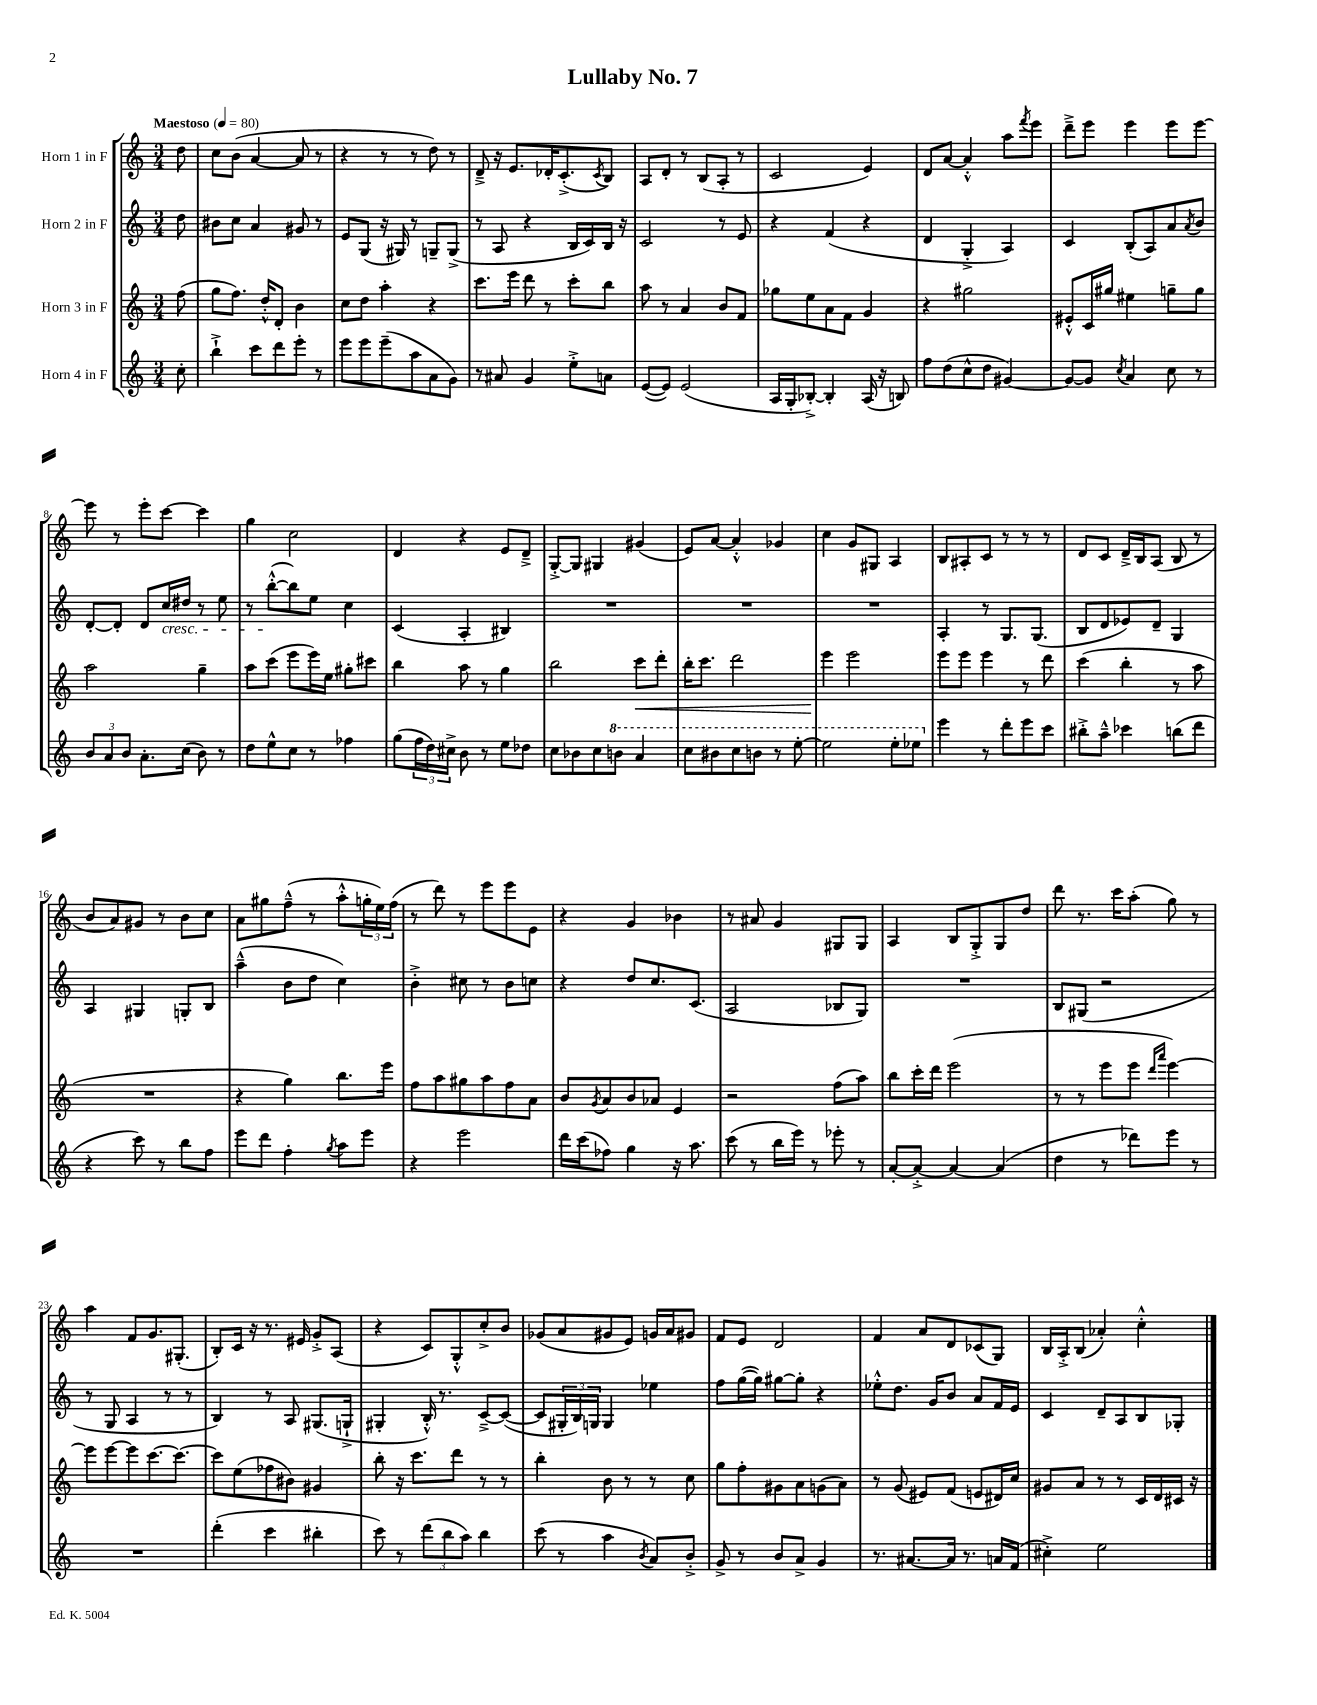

**kern	**kern	**dynam	**kern	**kern
*part4	*part3	*part3	*part2	*part1
*staff4	*staff3	*staff3	*staff2	*staff1
*I"Horn 4 in F	*I"Horn 3 in F	*	*I"Horn 2 in F	*I"Horn 1 in F
*clefG2	*clefG2	*	*clefG2	*clefG2
*k[]	*k[]	*	*k[]	*k[]
*M3/4	*M3/4	*	*M3/4	*M3/4
*MM80	*MM80	*	*MM80	*MM80
=	=	=	=	=
!	!	!	!	!LO:TX:a:B:t=Maestoso
8cc'\	(8ff\	.	8dd\	8dd\
=1	=1	=1	=1	=1
4bb`^\	8gg\L	.	8b#X\L	8cc\L
.	8.ff\J)	.	8cc\J	(8b\J
8ccc\L	.	.	4a/	[4a/
.	16dd'^^/KL	.	.	.
8ddd\	8d'/J	.	.	.
8eee'\J	4b\	.	8g#X/	8a/]
8r	.	.	8r	8r
=2	=2	=2	=2	=2
8eee\L	8cc\L	.	8e/L	4r
8eee\	8dd\J	.	(8G/J	.
(8eee~\	4aa'\	.	16r	8r
.	.	.	16G#X/)	.
8aa\	.	.	8r	8r
8a\	4r	.	8Gn~/L	8dd\)
8g\J)	.	.	(8G^/J	8r
=3	=3	=3	=3	=3
8r	8.ccc\L	.	8r	8d~^/
8a#X/	.	.	8A/	16r
.	16eee\Jk	.	.	8.e/L
4g/	8ddd\	.	4r	.
.	8r	.	.	16d-X'/K
.	.	.	.	(8.c'^/
8ee'^\L	8ccc'\L	.	16B/LL	.
.	.	.	16c/)	.
.	.	.	.	8qc/
8an\J	8bb\J	.	16B/JJ	8B/J)
.	.	.	16r	.
=4	=4	=4	=4	=4
([8e/L	8aa\	.	2c/	8A/L
8e/J])	8r	.	.	8d'/J
(2e/	4a/	.	.	8r
.	.	.	.	(8B/L
.	8b/L	.	8r	8A'/J
.	8f/J	.	8e/	8r
=5	=5	=5	=5	=5
16A/LL	8gg-X\L	.	4r	2c/
16G'/J	.	.	.	.
[8B-X'^/J)	8ee\	.	.	.
4B-'/]	8a\	.	(4f/	.
.	8f\J	.	.	.
(16A/	4g/	.	4r	4e/)
16r	.	.	.	.
8Bn/)	.	.	.	.
=6	=6	=6	=6	=6
8ff\L	4r	.	4d/	8d/L
(8dd\	.	.	.	[8a/J
8cc^^\	2gg#X\	.	4G'^/	4a'^^/]
8dd\J	.	.	.	.
[4g#X/)	.	.	4A/)	8aa\L
.	.	.	.	8qfff/
.	.	.	.	8eee\J
=7	=7	=7	=7	=7
8g#/L_	8e#X'^^/L	.	4c/	8ddd~^\L
8g#/J]	16c/L	.	.	8eee\J
.	16gg#X/JJ	.	.	.
8qcc/	.	.	.	.
4a/	4ee#X\	.	(8B'/L	4eee\
.	.	.	8A/)	.
8cc\	8ggn~\L	.	8a/	8eee\L
.	.	.	8qa/	.
8r	8gg\J	.	8b/J	[8eee\J
!!LO:LB:g=z
=8	=8	=8	=8	=8
12b/L	2aa\	.	[8d'/L	8eee\]
12a/	.	.	.	.
.	.	.	8d'/J]	8r
12b/J	.	.	.	.
8.a'\L	.	.	8d/L	8eee'\L
!	!	!	!LO:TX:b:i:t=cresc.	!
.	.	.	16cc/L	[8ccc\J
(16cc\Jk	.	.	16dd#X/JJ	.
8b\)	4gg~\	.	8r	4ccc\]
8r	.	.	8ee\	.
=9	=9	=9	=9	=9
8dd\L	8aa\L	.	8r	4gg\
8ee^^\	(8ccc\J	.	([8bb'^^\L	.
8cc\J	8eee\L	.	8bb\])	2cc\
8r	16eee\L)	.	8ee\J	.
.	16ee\JJ	.	.	.
4ff-X\	8gg#X'\L	.	4cc\	.
.	8ccc#X\J	.	.	.
=10	=10	=10	=10	=10
(8gg\L	4bb\	.	(4c/	4d/
24ff\L	.	.	.	.
24dd\)	.	.	.	.
24cc#X^\JJ	.	.	.	.
8b\	8aa\	.	4A'/	4r
8r	8r	.	.	.
8ee\L	4gg\	.	4B#X/)	8e/L
8dd-X\J	.	.	.	8d~^/J
=11	=11	=11	=11	=11
8cc\L	2bb\	.	2.r	[8G'^/L
8b-X\	.	.	.	8G/J]
8cc\	.	.	.	4G#X/
*8va	*	*	*	*
8bbn\J	.	.	.	.
!	!	!LO:HP:b	!	!
4aa/	8ccc\L	<	.	(4g#X/
.	8ddd'\J	.	.	.
=12	=12	=12	=12	=12
8ccc\L	16bb'\KL	.	2.r	8e/L)
.	8.ccc\J	.	.	.
8bb#X\	.	.	.	[8a/J
8ccc\	2ddd\	.	.	4a'^^/]
8bbn\J	.	.	.	.
8r	.	.	.	4g-X/
[8eee'\	.	.	.	.
=13	=13	=13	=13	=13
2eee\]	4eee\	.	2.r	4cc\
.	2eee\	[	.	8g/L
.	.	.	.	8G#X/J
8eee'\L	.	.	.	4A/
8eee-X\J	.	.	.	.
=14	=14	=14	=14	=14
*X8va	*	*	*	*
4eee\	8eee\L	.	4A'/	8B/L
.	8eee\J	.	.	8A#X'/
8r	4eee\	.	8r	8c/J
8ddd'\L	.	.	8.G/L	8r
8eee\	8r	.	.	8r
.	.	.	(8.G/J	.
8ccc\J	8ddd\	.	.	8r
=15	=15	=15	=15	=15
8bb#X'^\L	(4ccc\	.	8B/L	8d/L
8aa~^^\J	.	.	8d/	8c/J
4ccc-X\	4bb'\	.	8e-X/)	16d~^/LL
.	.	.	.	16B/J
.	.	.	8d~/J	(8A/J
(8bbn\L	8r	.	4G/	8B/
8ddd\J	8aa\	.	.	8r
!!LO:LB:g=z
=16	=16	=16	=16	=16
4r	2.r	.	4A/	8b/L
.	.	.	.	8a/)
8ccc\)	.	.	4G#X/	8g#X/J
8r	.	.	.	8r
8bb\L	.	.	8Gn'/L	8b\L
8ff\J	.	.	8B/J	8cc\J
=17	=17	=17	=17	=17
8eee\L	4r	.	(4aa~^^\	8a\L
8ddd\J	.	.	.	8gg#X\
4ff'\	4gg\)	.	8b\L	(8ff~^^\J
.	.	.	8dd\J	8r
8qgg/	.	.	.	.
8aa\L	8.bb\L	.	4cc\)	8aa'^^\L
8eee\J	.	.	.	24ggn'\L
.	.	.	.	24ee\)
.	16eee\Jk	.	.	.
.	.	.	.	(24ff\JJ
=18	=18	=18	=18	=18
4r	8ff\L	.	4b'^\	8r
.	8aa\	.	.	8ddd\)
2eee\	8gg#X\	.	8cc#X\	8r
.	8aa\	.	8r	8eee\L
.	8ff\	.	8b\L	8eee\
.	8a\J	.	8ccn\J	8e\J
=19	=19	=19	=19	=19
16ddd\LL	8b/L	.	4r	4r
(16ccc\J	.	.	.	.
.	8qg/	.	.	.
8ff-X\J)	8a/	.	.	.
4gg\	8b/	.	8dd/L	4g/
.	8a-X/J	.	8.cc/	.
16r	4e/	.	.	4b-X\
8.aa\	.	.	(8.c/J	.
=20	=20	=20	=20	=20
(8ccc\	2r	.	2A/	8r
8r	.	.	.	8a#X/
16bb\LL	.	.	.	4g/
16eee\JJ)	.	.	.	.
8r	.	.	.	.
8eee-X'\	(8ff\L	.	8B-X/L	8G#X/L
8r	8aa\J)	.	8G/J)	8G#/J
=21	=21	=21	=21	=21
[8a'/L	8bb\L	.	2.r	4A/
8a'^/J_	16ccc'\L	.	.	.
.	16ddd\JJ	.	.	.
4a/_	(2eee\	.	.	8B/L
.	.	.	.	8G'^/
(4a/]	.	.	.	8G/
.	.	.	.	8dd/J
=22	=22	=22	=22	=22
4dd\	8r	.	8B/L	8ddd\
.	8r	.	(8G#X/J	8.r
8r	8eee\L	.	2r	.
.	.	.	.	16ccc\KL
8ddd-X\L)	8eee\J	.	.	(8aa'\J
.	16qqddd/LL	.	.	.
.	16qqaaa/JJ	.	.	.
8eee\J	[4eee\)	.	.	8gg\)
8r	.	.	.	8r
!!LO:LB:g=z
=23	=23	=23	=23	=23
2.r	8eee\L]	.	8r	4aa\
.	[8eee\	.	8G/	.
.	8eee\]	.	4A/	8f/L
.	[8.ccc\	.	.	8.g/
.	.	.	8r	.
.	8.ccc\J_	.	.	(8.G#X'/J
.	.	.	8r	.
=24	=24	=24	=24	=24
(4ddd'\	8ccc\L]	.	4B/)	8B'/L)
.	(8ee\	.	.	16c/Jk
.	.	.	.	16r
4ccc\	8ff-X\	.	8r	8.r
.	8b#X\J)	.	8A/	.
.	.	.	.	16e#X/
4bb#X'\	4g#X/	.	(8.G#X/L	8g'^/L
.	.	.	.	(8A/J
.	.	.	16Gn`^/Jk	.
=25	=25	=25	=25	=25
8ccc\)	8bb'\	.	4G#X'/	4r
8r	16r	.	.	.
.	8.ccc\L	.	.	.
(12ddd\L	.	.	16B'^^/)	8c/L)
.	.	.	8.r	.
12bb\	.	.	.	.
.	8ddd\J	.	.	8G'^^/
12aa\J)	.	.	.	.
4bb\	8r	.	[8c~^/L	8cc'^/
.	8r	.	(8c/J_	8b/J
=26	=26	=26	=26	=26
(8ccc\	4bb'\	.	8c/L]	(8g-X/L
8r	.	.	24G#X'/L	8a/
.	.	.	24B/)	.
.	.	.	24Gn/JJ	.
4aa\	8b\	.	4G/	8g#X/
.	8r	.	.	8e/J)
8qb/	.	.	.	.
8a/L)	8r	.	4ee-X\	16gn/LL
.	.	.	.	16a/J
8b'^/J	8cc\	.	.	8g#X/J
=27	=27	=27	=27	=27
8g^/	8gg\L	.	8ff\L	8f/L
8r	8ff'\	.	([16gg\L	8e/J
.	.	.	16gg\JJ])	.
8b/L	8g#X\	.	[8gg#X\L	2d/
8a^/J	8a\	.	8gg#'\J]	.
4g/	(8gn\	.	4r	.
.	8a\J)	.	.	.
=28	=28	=28	=28	=28
8.r	8r	.	8ee-X'^^\L	4f/
.	(8g/	.	8.dd\J	.
[8.a#X/L	.	.	.	.
.	8e#X/L)	.	.	8a/L
.	.	.	16g/KL	.
16a#/Jk]	(8f/J	.	8b/J	8d/
8.r	.	.	.	.
.	8en/L	.	8a/L	(8c-X/
16an/LL	16d#X/L)	.	16f/L	8G/J)
(16f/JJ	16cc/JJ	.	16e/JJ	.
=29	=29	=29	=29	=29
4cc#X'^\)	8g#X/L	.	4c/	16B/LL
.	.	.	.	16A'^/J
.	8a/J	.	.	(8B/J
2ee\	8r	.	8d~/L	4a-X'/)
.	8r	.	8A/	.
.	16c/LL	.	8B/	4cc'^^\
.	16d/	.	.	.
.	16c#X/JJ	.	8G-X'/J	.
.	16r	.	.	.
==	==	==	==	==
*-	*-	*-	*-	*-
